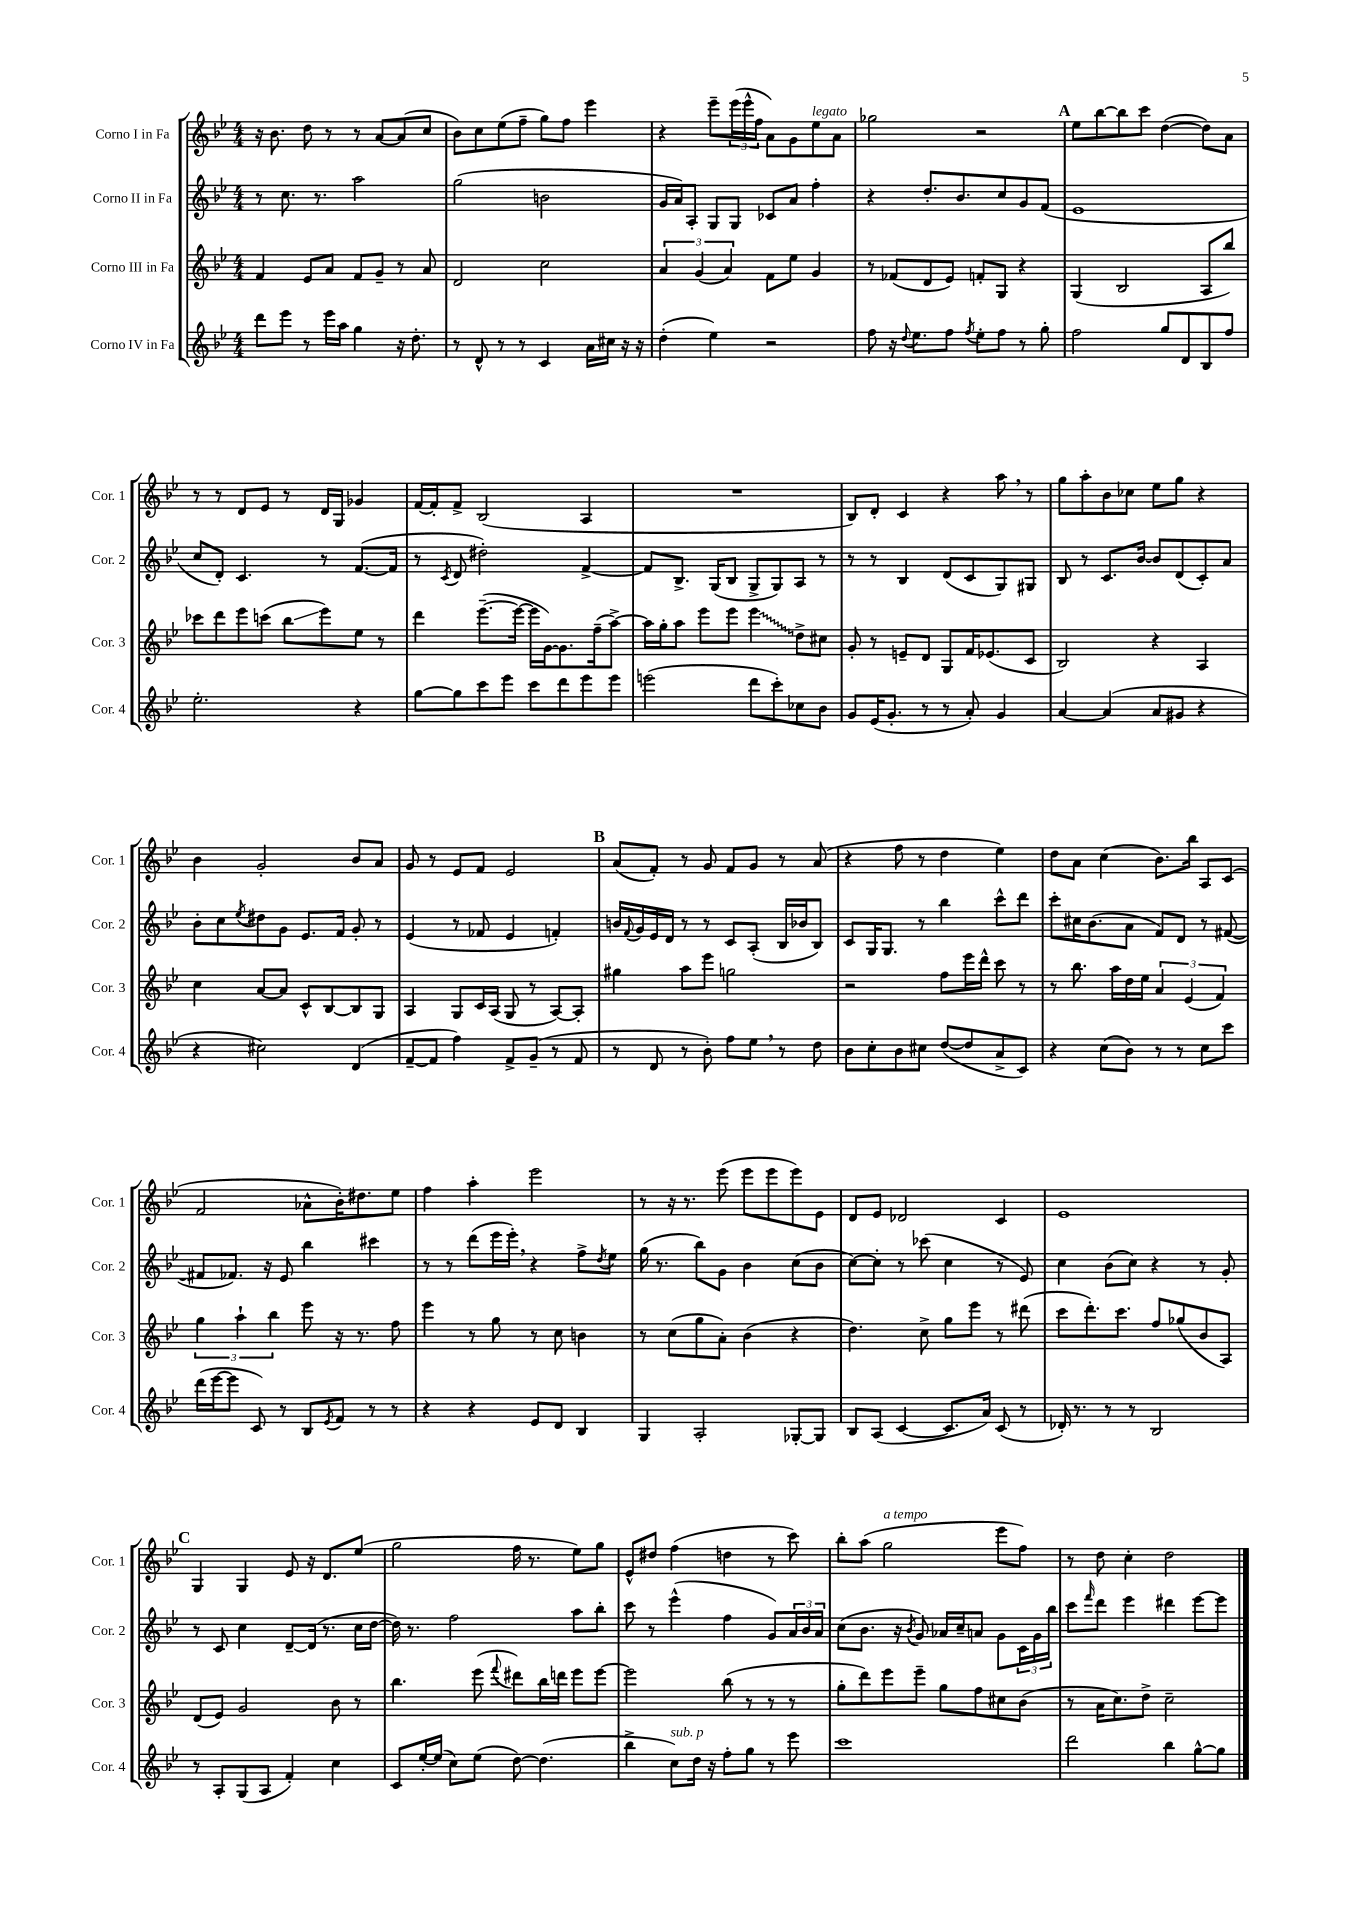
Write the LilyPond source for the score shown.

<<
\new StaffGroup <<
\new Staff = "s0" \with { instrumentName = "Corno I in Fa" shortInstrumentName = "Cor. 1" } {
    \clef treble \key bes \major \numericTimeSignature \time 4/4
    r16 bes'8. d''8 r8 r8 a'8~ a'8( c''8 |
    bes'8) c''8 ees''8( f''8-- g''8) f''8 ees'''4 |
    r4 ees'''8-- \tuplet 3/2 { ees'''16( ees'''16-^ f''16 } a'8) g'8 ees''8^\markup { \italic "legato" } a'8 |
    ges''2 r2 |
    \mark \markup { \bold "A" } ees''8 bes''8~ bes''8 c'''8 d''4~( d''8) a'8 |
    r8 r8 d'8 ees'8 r8 d'16 g16 ges'4 |
    f'16~ f'16-. f'8-> bes2( a4 |
    R1 |
    bes8) d'8-. c'4 r4 a''8 \breathe r8 |
    g''8 a''8-. bes'8 ces''8 ees''8 g''8 r4 |
    bes'4 g'2-. bes'8 a'8 |
    g'8 r8 ees'8 f'8 ees'2 |
    \mark \markup { \bold "B" } a'8( f'8-.) r8 g'8 f'8 g'8 r8 a'8( |
    r4 f''8 r8 d''4 ees''4) |
    d''8 a'8 c''4( bes'8.) bes''16 a8 c'8( |
    f'2 aes'8-^ bes'16-.) dis''8. ees''8 |
    f''4 a''4-. ees'''2 |
    r8 r16 r8. ees'''8( ees'''8 ees'''8 ees'''8) ees'8 |
    d'8 ees'8 des'2 c'4 |
    ees'1 |
    \mark \markup { \bold "C" } g4 g4 ees'8 r16 d'8. ees''8( |
    g''2 f''16 r8. ees''8) g''8 |
    ees'8-^ dis''8 f''4( d''4 r8 c'''8) |
    bes''8-. a''8( g''2^\markup { \italic "a tempo" } ees'''8 f''8) |
    r8 d''8 c''4-. d''2 \bar "|." |
}
\new Staff = "s1" \with { instrumentName = "Corno II in Fa" shortInstrumentName = "Cor. 2" } {
    \clef treble \key bes \major \numericTimeSignature \time 4/4
    r8 c''8. r8. a''2 |
    g''2( b'2 |
    g'16 a'16) a8-. g8 g8 ces'8 a'8 f''4-. |
    r4 d''8.-. bes'8. c''8 g'8 f'8( |
    \mark \markup { \bold "A" } ees'1 |
    c''8 d'8-.) c'4. r8 f'8.~( f'16 |
    r8 \acciaccatura { c'8 } d'8 dis''2-.) f'4~-> |
    f'8 bes8.-> g16( bes8 g8-> g8) a8 r8 |
    r8 r8 bes4 d'8( c'8 g8) gis8 |
    bes8 r8 c'8. bes'16~ bes'8 d'8( c'8-.) a'8 |
    bes'8-. c''8 \acciaccatura { ees''8 } dis''8 g'8 ees'8. f'16 g'8-. r8 |
    ees'4( r8 fes'8 ees'4 f'4-.) |
    \mark \markup { \bold "B" } b'16 \appoggiatura { f'8 } g'16 ees'16 d'16 r8 r8 c'8 a8-.( bes16 bes'16 bes8) |
    c'8 g16 g8. r8 bes''4 c'''8-^ d'''8 |
    c'''8-. cis''16 bes'8.( a'8 f'8) d'8 r8 fis'8~( |
    fis'8 fes'8.) r16 ees'8 bes''4 cis'''4 |
    r8 r8 d'''8( ees'''16 ees'''16-.) \breathe r4 f''8-> \acciaccatura { d''8 } ees''8 |
    g''16( r8. bes''8) g'8 bes'4 c''8( bes'8 |
    c''8~) c''8-. r8 ces'''8( c''4 r8 ees'8) |
    c''4 bes'8( c''8) r4 r8 g'8-. |
    \mark \markup { \bold "C" } r8 c'8 c''4 d'8~-- d'16( r8. c''16 d''16~ |
    d''16) r8. f''2 a''8 bes''8-. |
    c'''8 r8 ees'''4-^( f''4 g'8) \tuplet 3/2 { a'16 bes'16 a'16 } |
    c''8( bes'8. r16 \acciaccatura { bes'8 } g'8) aes'16 c''16-- a'8 g'8 \tuplet 3/2 { c'16 g'16 bes''16 } |
    c'''8 \grace { f'''16 } d'''8 ees'''4 dis'''4 ees'''8~ ees'''8 \bar "|." |
}
\new Staff = "s2" \with { instrumentName = "Corno III in Fa" shortInstrumentName = "Cor. 3" } {
    \clef treble \key bes \major \numericTimeSignature \time 4/4
    f'4 ees'8 a'8 f'8 g'8-- r8 a'8 |
    d'2 c''2 |
    \tuplet 3/2 { a'4 g'4( a'4) } f'8 ees''8 g'4 |
    r8 fes'8( d'8 ees'8) f'8-. g8 r4 |
    \mark \markup { \bold "A" } g4( bes2 a8 bes''8) |
    ces'''8 d'''8 ees'''8 c'''8( bes''8\glissando ees'''8) ees''8 r8 |
    d'''4 ees'''8.~--( ees'''16~ ees'''16 g'16~) g'8. f''16--( a''8~->) |
    a''16 g''16-. a''8 ees'''8 ees'''8 \once \override Glissando.style = #'zigzag ees'''4\glissando d''8-> cis''8 |
    g'8-. r8 e'8-- d'8 g8 f'16 ees'8.( c'8 |
    bes2) r4 a4 |
    c''4 a'8~ a'8 c'8-^ bes8~ bes8 g8 |
    a4 g8 c'16 a16( g8 r8 a8~) a8-. |
    \mark \markup { \bold "B" } gis''4 a''8 ees'''8 g''2 |
    r2 f''8 ees'''16 d'''16-^ c'''8 r8 |
    r8 bes''8. a''16 d''16 ees''16 \tuplet 3/2 { a'4 ees'4( f'4) } |
    \tuplet 3/2 { g''4 a''4-! bes''4 } ees'''8 r16 r8. f''8 |
    ees'''4 r8 g''8 r8 c''8 b'4 |
    r8 c''8( g''8 a'8-.) bes'4( r4 |
    d''4.) c''8-> g''8 ees'''8 r8 dis'''8( |
    c'''8 d'''8.-.) c'''8. f''8 ges''8( bes'8 a8) |
    \mark \markup { \bold "C" } d'8( ees'8) g'2 bes'8 r8 |
    bes''4. ees'''8( \appoggiatura { f'''8 } dis'''8) bes''16 d'''16 ees'''8 ees'''8~ |
    ees'''2 bes''8( r8 r8 r8 |
    g''8-. d'''8) ees'''8 ees'''8-- g''8 f''8 cis''8 bes'8( |
    r8 a'16 c''8.) d''8-> c''2-- \bar "|." |
}
\new Staff = "s3" \with { instrumentName = "Corno IV in Fa" shortInstrumentName = "Cor. 4" } {
    \clef treble \key bes \major \numericTimeSignature \time 4/4
    d'''8 ees'''8 r8 ees'''16 a''16 g''4 r16 d''8.-. |
    r8 d'8-^ r8 r8 c'4 a'16 cis''16 r16 r16 |
    d''4-.( ees''4) r2 |
    f''8 r16 \appoggiatura { d''8 } ees''8. f''8 \acciaccatura { f''8 } ees''8-. f''8 r8 g''8-. |
    \mark \markup { \bold "A" } f''2 g''8 d'8 bes8 f''8 |
    ees''2.-. r4 |
    g''8~ g''8 c'''8 ees'''8 c'''8 d'''8 ees'''8 ees'''8 |
    e'''2( d'''8 c'''8-.) ces''8 bes'8 |
    g'8 ees'16( g'8.-. r8 r8 a'8-.) g'4 |
    a'4~ a'4( a'8 gis'8 r4 |
    r4 cis''2) d'4( |
    f'8~-- f'8 f''4) f'8-> g'8--( r8 f'8 |
    \mark \markup { \bold "B" } r8 d'8 r8 bes'8-.) f''8 ees''8 \breathe r8 d''8 |
    bes'8 c''8-. bes'8 cis''8 d''8~( d''8 a'8-> c'8) |
    r4 c''8( bes'8) r8 r8 c''8 c'''8 |
    d'''16( ees'''16~ ees'''8 c'8) r8 bes8 \acciaccatura { ees'8 } f'8 r8 r8 |
    r4 r4 ees'8 d'8 bes4 |
    g4 a2-. ges8~-. ges8 |
    bes8 a8( c'4~ c'8. a'16) c'8( r8 |
    des'16-.) r8. r8 r8 bes2 |
    \mark \markup { \bold "C" } r8 a8-. g8( a8 f'4-.) c''4 |
    c'8 ees''16~-. ees''16( c''8) ees''8( d''8~) d''4.( |
    bes''4-> c''8^\markup { \italic "sub. p" }) d''16 r16 f''8-. g''8 r8 ees'''8 |
    c'''1 |
    d'''2 bes''4 g''8~-^ g''8 \bar "|." |
}
>>
>>
\layout { \context { \Score \remove "Bar_number_engraver" } }
